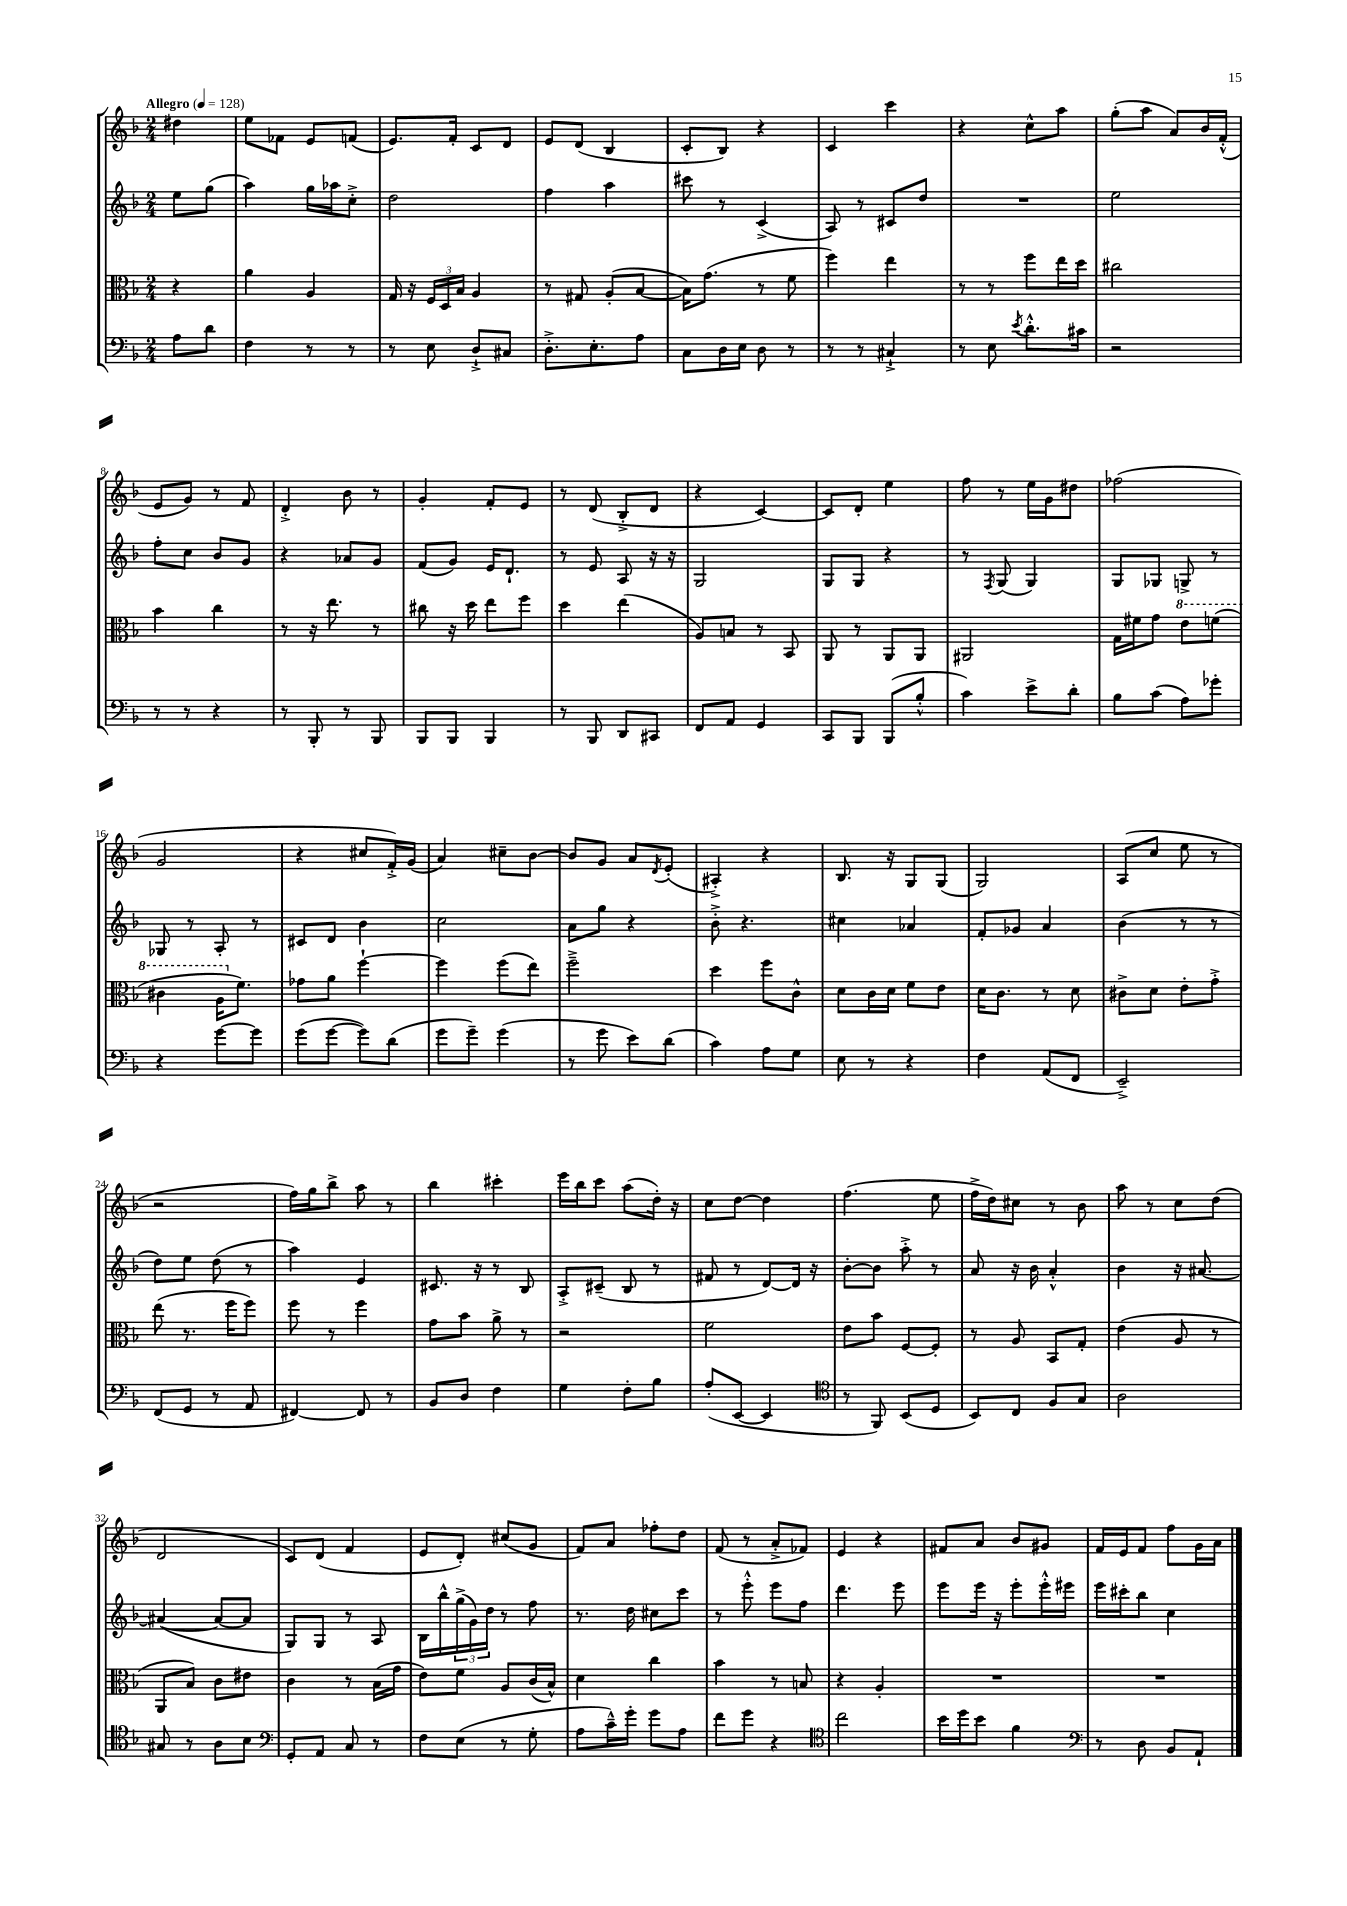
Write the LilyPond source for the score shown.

<<
\new StaffGroup <<
\new Staff = "s0" {
    \clef treble \key f \major \numericTimeSignature \time 2/4 \partial 4 \tempo "Allegro" 4 = 128
    dis''4 |
    e''8 fes'8 e'8 f'8( |
    e'8.) f'16-. c'8 d'8 |
    e'8 d'8( bes4 |
    c'8-. bes8) r4 |
    c'4 c'''4 |
    r4 c''8-^ a''8 |
    g''8-.( a''8 a'8) bes'16 f'16-.-^( |
    e'8 g'8) r8 f'8 |
    d'4-.-> bes'8 r8 |
    g'4-. f'8-. e'8 |
    r8 d'8( bes8-.-> d'8 |
    r4 c'4~) |
    c'8 d'8-. e''4 |
    f''8 r8 e''16 g'16 dis''8 |
    fes''2( |
    g'2 |
    r4 cis''8 f'16-.->) g'16( |
    a'4) cis''8-- bes'8~ |
    bes'8 g'8 a'8 \acciaccatura { d'8 } e'8-.( |
    ais4-.->) r4 |
    bes8. r16 g8 g8( |
    g2) |
    a8( c''8 e''8 r8 |
    r2 |
    f''16) g''16 bes''8-> a''8 r8 |
    bes''4 cis'''4-. |
    e'''16 bes''16 c'''8 a''8( d''16-.) r16 |
    c''8 d''8~ d''4 |
    f''4.( e''8 |
    f''16-> d''16) cis''8 r8 bes'8 |
    a''8 r8 c''8 d''8( |
    d'2 |
    c'8) d'8( f'4 |
    e'8 d'8-.) cis''8( g'8 |
    f'8) a'8 fes''8-. d''8 |
    f'8( r8 a'8-.-> fes'8) |
    e'4 r4 |
    fis'8 a'8 bes'8 gis'8 |
    f'16 e'16 f'8 f''8 g'16 a'16 \bar "|." |
}
\new Staff = "s1" {
    \clef treble \key f \major \numericTimeSignature \time 2/4 \partial 4
    e''8 g''8( |
    a''4) g''16 aes''16 c''8-.-> |
    d''2 |
    f''4 a''4 |
    cis'''8 r8 c'4->( |
    a8) r8 cis'8 d''8 |
    R2 |
    e''2 |
    f''8-. c''8 bes'8 g'8 |
    r4 aes'8 g'8 |
    f'8( g'8) e'16 d'8.-! |
    r8 e'8 a8 r16 r16 |
    g2 |
    g8 g8 r4 |
    r8 \acciaccatura { f8 } g8( g4) |
    g8 ges8 g8-> r8 |
    ges8 r8 a8-. r8 |
    cis'8 d'8 bes'4 |
    c''2 |
    a'8 g''8 r4 |
    bes'8-.-> r4. |
    cis''4 aes'4 |
    f'8-. ges'8 a'4 |
    bes'4( r8 r8 |
    d''8) e''8 d''8( r8 |
    a''4) e'4 |
    cis'8. r16 r8 bes8 |
    a8-.-> cis'8--( bes8 r8 |
    fis'8 r8 d'8~) d'16 r16 |
    bes'8~-. bes'8 a''8-.-> r8 |
    a'8 r16 bes'16 a'4-.-^ |
    bes'4 r16 ais'8.~ |
    ais'4~( ais'8~ ais'8 |
    g8) g8 r8 a8 |
    bes16 bes''16-^ \tuplet 3/2 { g''16->( g'16) d''16 } r8 f''8 |
    r8. d''16 cis''8 c'''8 |
    r8 e'''8-.-^ e'''8 f''8 |
    d'''4. e'''8 |
    e'''8 e'''16 r16 e'''8-. e'''16-.-^ eis'''16 |
    e'''16 cis'''16-. bes''8 c''4 \bar "|." |
}
\new Staff = "s2" {
    \clef alto \key f \major \numericTimeSignature \time 2/4 \partial 4
    r4 |
    a'4 a4 |
    g16 r16 \tuplet 3/2 { f16 d16 bes16 } a4 |
    r8 gis8 a8-.( bes8~ |
    bes16) g'8.( r8 f'8 |
    f''4) e''4 |
    r8 r8 f''8 e''16 d''16 |
    cis''2 |
    bes'4 c''4 |
    r8 r16 e''8. r8 |
    cis''8 r16 d''16 e''8 f''8 |
    d''4 e''4( |
    a8) b8 r8 bes,8 |
    a,8 r8 a,8 a,8 |
    ais,2 |
    g16 fis'16 g'8 \ottava #1 e''8 f''!8( |
    cis''4 a'16 \ottava #0 f'8.) |
    ges'8 a'8 f''4~-! |
    f''4 f''8( e''8) |
    f''2---> |
    d''4 f''8 c'8-^ |
    d'8 c'16 d'16 f'8 e'8 |
    d'16 c'8. r8 d'8 |
    cis'8-> d'8 e'8-. g'8-.-> |
    e''8( r8. f''16 f''8) |
    f''8 r8 f''4 |
    g'8 bes'8 a'8-> r8 |
    r2 |
    f'2 |
    e'8 bes'8 f8~ f8-. |
    r8 a8 bes,8 g8-. |
    e'4( a8 r8 |
    a,8 bes8) c'8 eis'8 |
    c'4 r8 bes16( g'16 |
    e'8) f'8 a8 c'16( bes16-^) |
    d'4 c''4 |
    bes'4 r8 b8 |
    r4 a4-. |
    R2 |
    R2 \bar "|." |
}
\new Staff = "s3" {
    \clef bass \key f \major \numericTimeSignature \time 2/4 \partial 4
    a8 d'8 |
    f4 r8 r8 |
    r8 e8 d8-!-> cis8 |
    d8.-.-> e8.-. a8 |
    c8 d16 e16 d8 r8 |
    r8 r8 cis4-!-> |
    r8 e8 \acciaccatura { e'8 } d'8.-.-^ cis'16 |
    r2 |
    r8 r8 r4 |
    r8 bes,,8-. r8 bes,,8 |
    bes,,8 bes,,8 bes,,4 |
    r8 bes,,8 d,8 cis,8 |
    f,8 a,8 g,4 |
    c,8 bes,,8 bes,,8( bes8-.-^ |
    c'4) e'8-> d'8-. |
    bes8 c'8( a8) ges'8-. |
    r4 g'8~ g'8 |
    g'8( g'8~ g'8) d'8( |
    g'8 g'8--) g'4( |
    r8 g'8 e'8) d'8( |
    c'4) a8 g8 |
    e8 r8 r4 |
    f4 a,8( f,8 |
    e,2--->) |
    f,8( g,8 r8 a,8 |
    fis,4~) fis,8 r8 |
    bes,8 d8 f4 |
    g4 f8-. bes8 |
    a8-.( e,8~ e,4 |
    \clef tenor r8 f,8) bes,8( d8 |
    bes,8) c8 f8 g8 |
    a2 |
    gis8 r8 a8 bes8 |
    \clef bass g,8-. a,8 c8 r8 |
    f8 e8( r8 g8-. |
    a8 c'16---^) g'16-. g'8 a8 |
    f'8 g'8 r4 |
    \clef tenor c''2 |
    bes'16 d''16 bes'8 f'4 |
    \clef bass r8 d8 bes,8 a,8-! \bar "|." |
}
>>
>>
